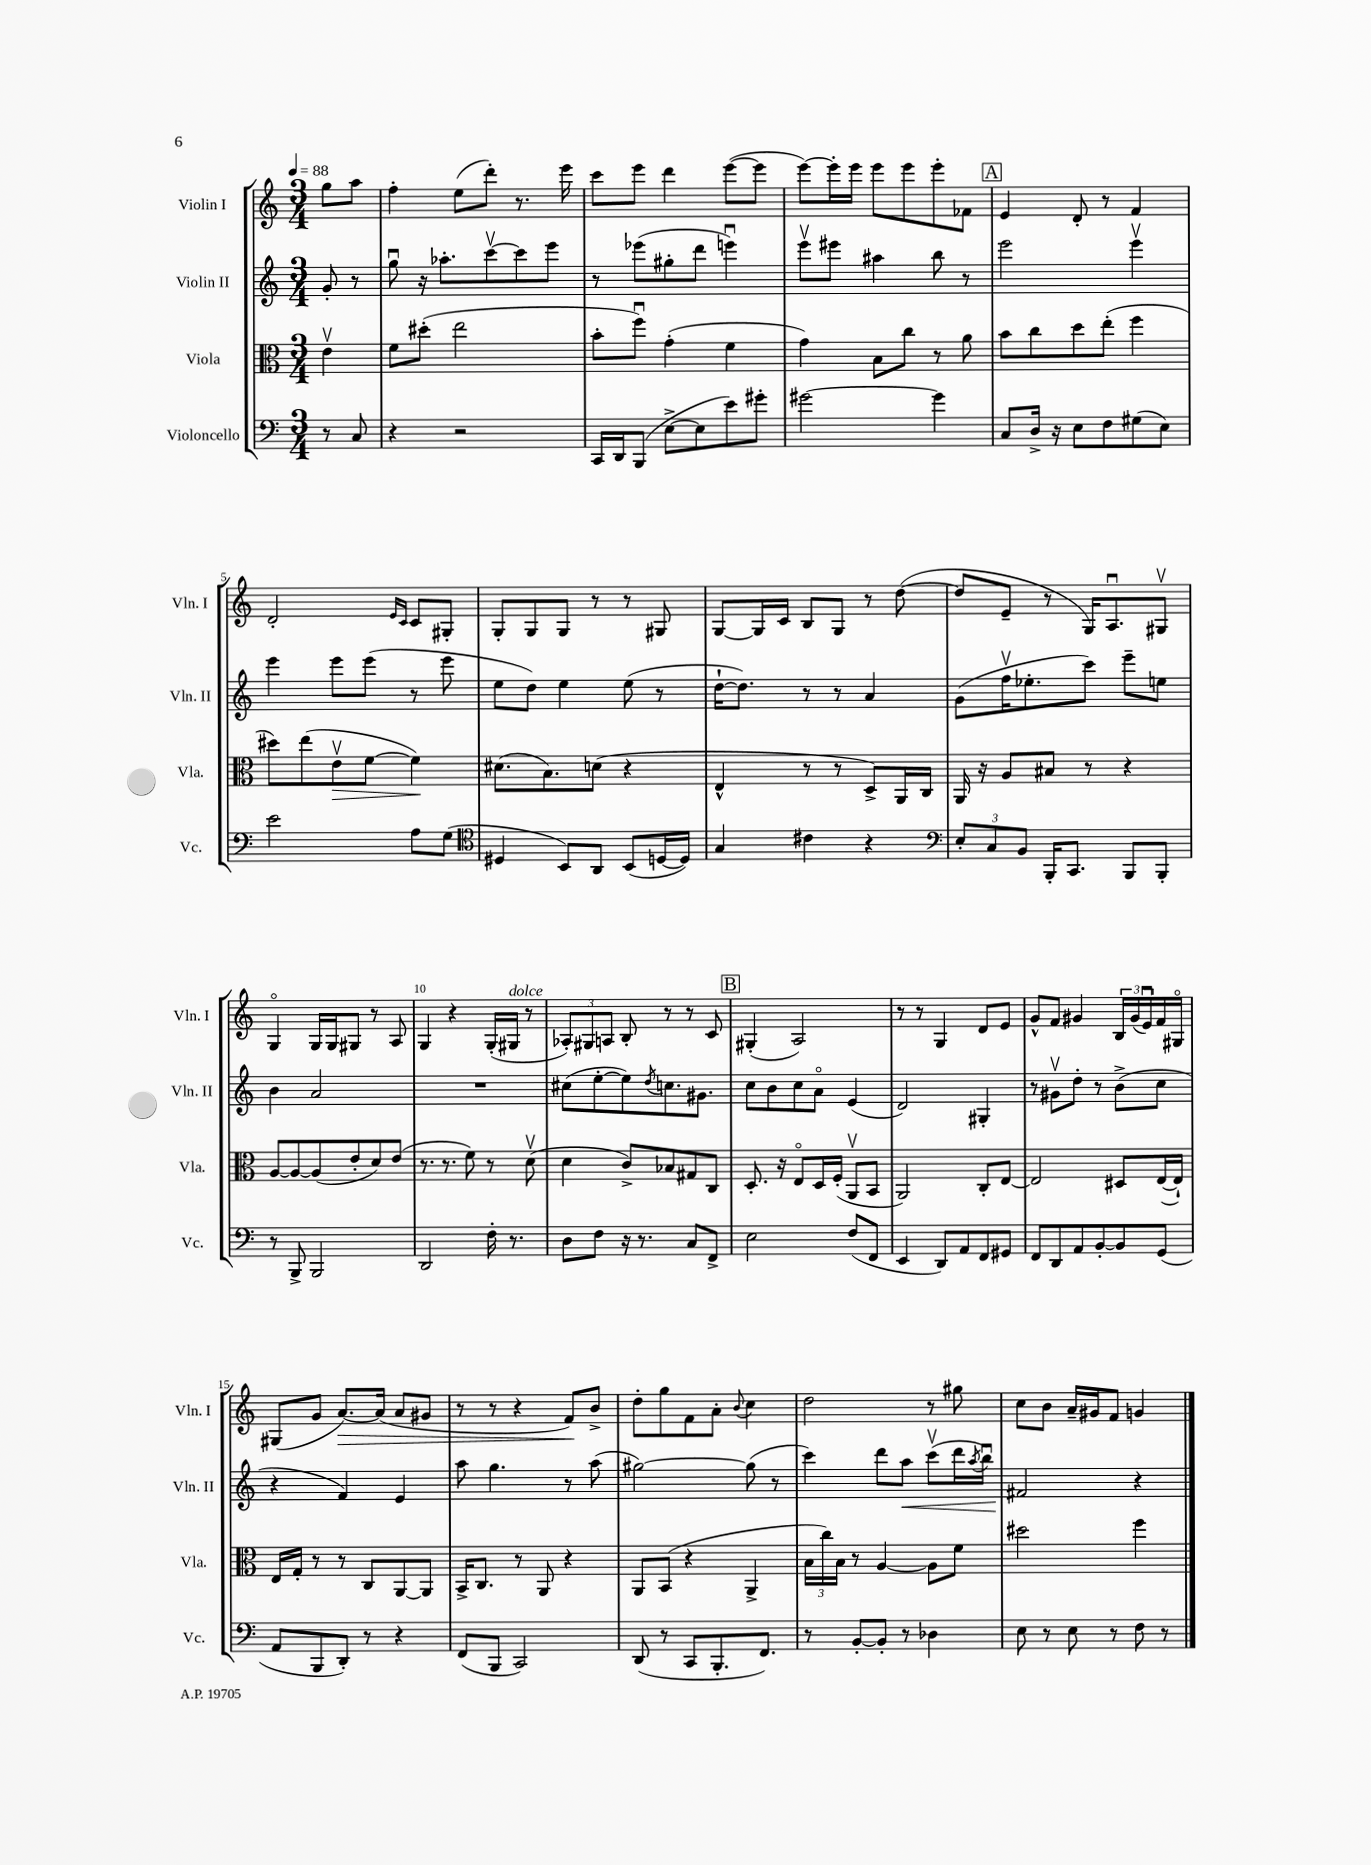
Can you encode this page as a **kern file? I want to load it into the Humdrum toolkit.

**kern	**kern	**kern	**kern
*staff4	*staff3	*staff2	*staff1
*clefF4	*clefC3	*clefG2	*clefG2
*k[]	*k[]	*k[]	*k[]
*M3/4	*M3/4	*M3/4	*M3/4
*MM88	*MM88	*MM88	*MM88
8r	4ev	8g'	8gg
8C	.	8r	8aa
=	=	=	=
4r	8f	8ggu	4ff'
.	(8dd#'	16r	.
.	.	8.aa-'	.
2r	2ee	.	(8ee
.	.	[8cccv	8ddd')
.	.	8ccc]	8.r
.	.	8eee	.
.	.	.	16eee
=	=	=	=
16CC	8b'	8r	8ccc
16DD	.	.	.
(8BBB	8ffu)	(8eee-	8eee
[8E^	(4g'	8gg#'	4ddd
8E]	.	8ddd	.
8e)	4f	4eeeu)	([8eee
8g#'	.	.	8eee]
=	=	=	=
[2g#	4g)	8eeev	[8eee)
.	.	8eee#	16eee']
.	.	.	16eee
.	8B	4aa#	8eee
.	8cc	.	8eee
4g#]	8r	8bb	8eee'
.	8a	8r	8f-
=	=	=	=
8C	8b	2eee	4e
16D^	8cc	.	.
16r	.	.	.
8E	8dd	.	8d'
8F	(8ee'	.	8r
(8G#	4ff	4eeev	4f
8E)	.	.	.
=	=	=	=
2e	8dd#)	4eee	2d'
.	(8ee	.	.
.	8ev	8eee	.
.	[8f	(8eee	.
.	.	.	16qqe
.	.	.	16qqc
8A	4f])	8r	8c
(8G	.	8eee	8G#'
=	=	=	=
*clefC4	*	*	*
4D#	(8.d#	8ee	8G'
.	.	8dd)	8G
.	8.B)	.	.
8BB)	.	4ee	8G
8AA	(8d	.	8r
(8BB	4r	(8ee	8r
[16D	.	8r	8G#
16D])	.	.	.
=	=	=	=
4G	4E^^	[16dd`	[8G
.	.	8.dd])	.
.	.	.	16G]
.	.	.	16c
4c#	8r	8r	8B
.	8r	8r	8G
4r	8D^)	4a	8r
.	16AA	.	([8dd
.	16C	.	.
=	=	=	=
*clefF4	*	*	*
12E'	16AA	(8g	8dd]
.	16r	.	.
12C	.	.	.
.	8A	16ffv	8e~
12BB	.	.	.
.	.	8.ee-'	.
16BBB'	8B#	.	8r
8.CC	.	.	.
.	8r	8ccc)	16G)
.	.	.	8.Au
8BBB	4r	8eee~	.
8BBB'	.	8ee	8G#v
=	=	=	=
8r	[8A	4b	4Go
8BBB^	8A_	.	.
2BBB	(8A]	2a	16G
.	.	.	16G
.	8e'	.	8G#
.	8d)	.	8r
.	(8e	.	8A
=	=	=	=
2DD	8.r	2.r	4G
.	8.r	.	.
.	.	.	4r
.	8f)	.	.
16F'	8r	.	(16G'
8.r	.	.	16G#
.	(8dv	.	8r
=	=	=	=
8D	4d	(8cc#	12A-')
.	.	.	12G#
8F	.	[8ee'	.
.	.	.	12A
16r	8c^)	8ee])	8B'
8.r	.	.	.
.	.	8qdd	.
.	8B-	8.cc	8r
8C	8G#	.	8r
.	.	8.g#	.
8FF^	8C	.	8c
=	=	=	=
2E	8.D'	8cc	(4G#'
.	.	8b	.
.	16r	.	.
.	8Eo	8cc	2A)
.	16D	8ao	.
.	(16F'	.	.
(8F	8AAv	(4e	.
8FF	8BB	.	.
=	=	=	=
4EE	2AA)	2d)	8r
.	.	.	8r
8DD)	.	.	4G
8AA	.	.	.
8FF	8C'	4G#'	8d
8GG#	[8E	.	8e
=	=	=	=
8FF	2E]	8r	8g^^
8DD	.	8g#v	8f
8AA	.	8dd'	4g#
[8BB'	.	8r	.
8BB]	8D#	(8b^	24B
.	.	.	(24g#
.	.	.	24eu)
(8GG	([16E	8cc	16f
.	16E`])	.	16G#o
=	=	=	=
8AA	16E	4r	(8G#
.	16G'	.	.
8BBB	8r	.	8g
8DD')	8r	4f)	[8.a)
8r	8C	.	.
.	.	.	(16a]
4r	[8AA	4e	8a
.	8AA]	.	8g#
=	=	=	=
(8FF	16BB^	8aa	8r
.	8.C	.	.
8BBB	.	4.gg	8r
2CC)	8r	.	4r
.	8AA	.	.
.	4r	8r	8f)
.	.	(8aa	8b^
=	=	=	=
(8DD	8AA	[2gg#)	8dd'
8r	(8BB	.	8gg
8CC	4r	.	8f
8.BBB'	.	.	8a'
.	.	.	8qqb
.	4AA^	(8gg#]	4cc
8.FF)	.	.	.
.	.	8r	.
=	=	=	=
8r	24B	4ccc)	2dd
.	24cc)	.	.
.	24B	.	.
[8BB'	8r	.	.
8BB']	[4A	8ddd	.
8r	.	8aa	.
4D-	8A]	(8cccv	8r
.	8f	16ddd	8gg#
.	.	8qaa	.
.	.	16bbu)	.
=	=	=	=
8E	2dd#	2f#	8cc
8r	.	.	8b
8E	.	.	16a~
.	.	.	16g#
8r	.	.	8f
8F	4ff	4r	4g
8r	.	.	.
==	==	==	==
*-	*-	*-	*-
